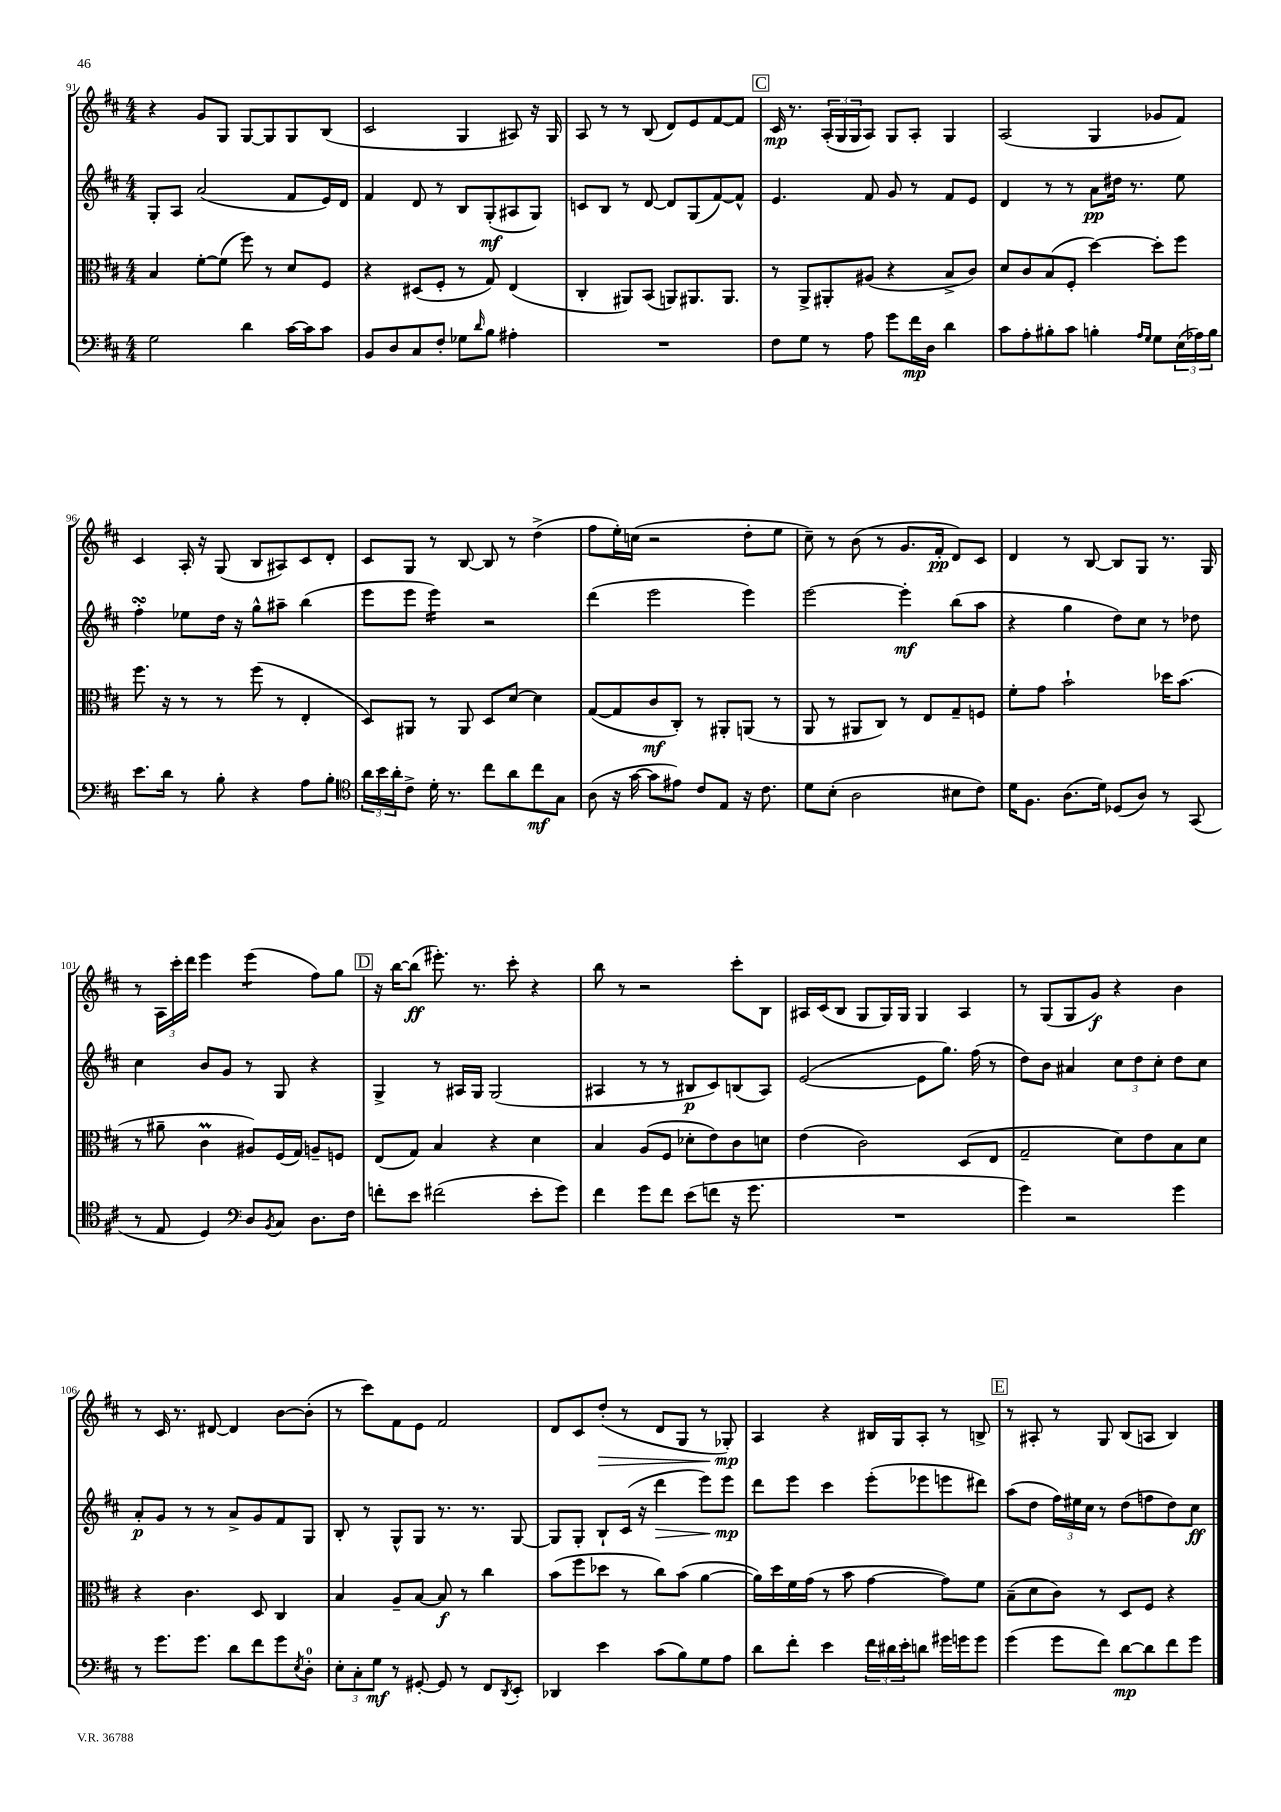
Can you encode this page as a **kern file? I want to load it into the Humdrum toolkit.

**kern	**kern	**kern	**kern
*staff4	*staff3	*staff2	*staff1
*clefF4	*clefC3	*clefG2	*clefG2
*k[f#c#]	*k[f#c#]	*k[f#c#]	*k[f#c#]
*M4/4	*M4/4	*M4/4	*M4/4
2G	4B	8G'	4r
.	.	8A	.
.	[8f#'	(2a	8g
.	(8f#]	.	8G
4d	8ff#)	.	[8G
.	8r	.	8G]
[16c#	8d	8f#	8G
16c#]	.	.	.
8c#	8F#	16e)	(8B
.	.	16d	.
=	=	=	=
8BB	4r	4f#	2c#
8D	.	.	.
8C#	(8D#	8d	.
8F#'	8F#'	8r	.
8G-	8r	8B	4G
16qqd	.	.	.
8B	8G)	(8G'	.
4A#'	(4E	8A#	8A#)
.	.	8G)	16r
.	.	.	16G
=	=	=	=
1r	4C#'	8c	8A
.	.	8B	8r
.	8AA#)	8r	8r
.	(8BB	[8d	(8B
.	8AA)	8d]	8d)
.	8.AA#	(8G	8e
.	.	[8f#)	[8f#
.	8.AA#	.	.
.	.	8f#^^]	8f#]
=	=	=	=
8F#	8r	4.e	16c#
.	.	.	8.r
8G	8AA^	.	.
8r	8AA#'	.	(24A'
.	.	.	24G
.	.	.	24G
8A	(8A#	8f#	8A)
8g	4r	8g	8G
16f#	.	8r	8A'
16D	.	.	.
4d	8B^	8f#	4G
.	8c#)	8e	.
=	=	=	=
8c#	8d	4d	(2A
8A'	8c#	.	.
8B#'	(8B	8r	.
8c#	8F#'	8r	.
4B'	[4dd)	8a	4G
.	.	16dd#	.
.	.	8.r	.
16qqA	.	.	.
16qqG	.	.	.
8G	8dd']	.	8g-
(24E	8ff#	8ee	8f#)
24A-)	.	.	.
24B	.	.	.
=	=	=	=
8.e	8.ff#	4ff#'	4c#
16d	16r	.	.
8r	8r	8ee-	16A'
.	.	.	16r
8B'	8r	16dd	(8G
.	.	16r	.
4r	(8ff#	8gg^^	8B
.	8r	8aa#~	8A#)
8A	4E'	(4bb	8c#
8B'	.	.	8d'
=	=	=	=
*clefC4	*	*	*
24a	8D)	8eee	8c#
24b	.	.	.
24a'	.	.	.
8c#^	8AA#	8eee	8G
16d'	8r	4eee)	8r
8.r	.	.	.
.	8AA#	.	[8B
8cc#	8D	2r	8B]
8a	[8d	.	8r
8cc#	4d]	.	(4dd^
8G	.	.	.
=	=	=	=
(8A	([8G	(4ddd	8ff#
16r	8G]	.	16ee')
[16g	.	.	(16cc
8g]	8c#	2eee	2r
8e#)	8C#')	.	.
8c#	8r	.	.
8E	8AA#'	.	.
16r	(8AA	4eee)	8dd'
8.c#	.	.	.
.	8r	.	8ee
=	=	=	=
8d	8AA	[2eee	8cc#~)
(8B'	8r	.	8r
2A	8AA#	.	(8b
.	8C#)	.	8r
.	8r	4eee']	8.g
.	8E	.	.
.	.	.	16f#'
8B#	8G~	(8bb	8d)
8c#)	8F	8aa	8c#
=	=	=	=
16d	8f#'	4r	4d
8.F#	.	.	.
.	8g	.	.
(8.A	2b`	4gg	8r
.	.	.	[8B
16d)	.	.	.
(8D-	.	8dd)	8B]
8A)	.	8cc#	8G
8r	16dd-	8r	8.r
.	(8.b	.	.
(8GG	.	8dd-	.
.	.	.	16G
=	=	=	=
8r	8r	4cc#	8r
8E	8a#~	.	24A
.	.	.	24ccc#'
.	.	.	24ddd
4D)	4c#	8b	4eee
.	.	8g	.
*clefF4	*	*	*
8D	8A#)	8r	(4eee
8qBB	.	.	.
8C#	(16F#	8G	.
.	16G)	.	.
8.D	8A~	4r	8ff#)
.	8F	.	8gg
16F#	.	.	.
=	=	=	=
8f'	(8E	4G^	16r
.	.	.	[16bb
8e	8G)	.	(8bb]
(2f#	4B	8r	8.eee#')
.	.	16A#	.
.	.	16G	8.r
.	4r	(2G	.
.	.	.	8ccc#'
8e'	4d	.	4r
8g)	.	.	.
=	=	=	=
4f#	4B	4A#	8bb
.	.	.	8r
8g	(8A	8r	2r
8f#	8F#	8r	.
(8e	8d-'	8B#	.
8f	8e)	8c#)	.
16r	8c#	(8B	8ccc#'
8.g	.	.	.
.	8d	8A#)	8B
=	=	=	=
1r	(4e	([2e	16A#
.	.	.	(16c#
.	.	.	8B
.	2c#)	.	8G
.	.	.	16G)
.	.	.	16G
.	.	8e]	4G
.	.	8.gg)	.
.	(8D	.	4A#
.	.	(16ff#	.
.	8E	8r	.
=	=	=	=
4g)	2G~	8dd)	8r
.	.	8b	(8G
2r	.	4a#	8G
.	.	.	8g)
.	8d)	12cc#	4r
.	.	12dd	.
.	8e	.	.
.	.	12cc#'	.
4g	8B	8dd	4b
.	8d	8cc#	.
=	=	=	=
8r	4r	8a'	8r
8.g	.	8g	16c#
.	.	.	8.r
.	4.c#	8r	.
8.g	.	.	.
.	.	8r	[8d#
8d	.	8a^	4d#]
8f#	8D	8g	.
8g	4C#	8f#	[8b
8qE	.	.	.
8D'	.	8G	(8b']
=	=	=	=
12E'	4B	8B'	8r
12C#'	.	.	.
.	.	8r	8ccc#)
12G	.	.	.
8r	8A~	8G^^	8f#
[8GG#'	[8B	8G	8e
8GG#]	8B]	8.r	2f#
8r	8r	.	.
.	.	8.r	.
8FF#	4cc#	.	.
8qDD	.	.	.
8EE'	.	[8G	.
=	=	=	=
4DD-	(8b	8G]	8d
.	8ff#	8G'	8c#
4e	8dd-	8B`	(8dd'
.	8r	(16c#	8r
.	.	16r	.
(8c#	8cc#)	4ddd	8d
8B)	(8b	.	8G
8G	[4a	8eee)	8r
8A	.	8eee	8G-')
=	=	=	=
8d	16a])	8ddd	4A
.	16dd	.	.
8f#'	16f#	8eee	.
.	(16g	.	.
4e	8r	4ccc#	4r
.	8b	.	.
24f#	[4g	(8eee'	16B#
24d#	.	.	.
.	.	.	16G
24e'	.	.	.
8d	.	8eee-	8A'
16g#	8g])	8eee	8r
16g	.	.	.
8g	8f#	8ddd#)	8B^
=	=	=	=
(4g	(8B~	(8aa	8r
.	8d	8dd	8A#'
8g	8c#)	24ff#)	8r
.	.	24ee#	.
.	.	24cc#	.
8f#)	8r	8r	8G
[8d	8D	(8dd	(8B
8d]	8F#	8ff	8A
8f#	4r	8dd)	4B)
8g	.	8cc#	.
==	==	==	==
*-	*-	*-	*-
